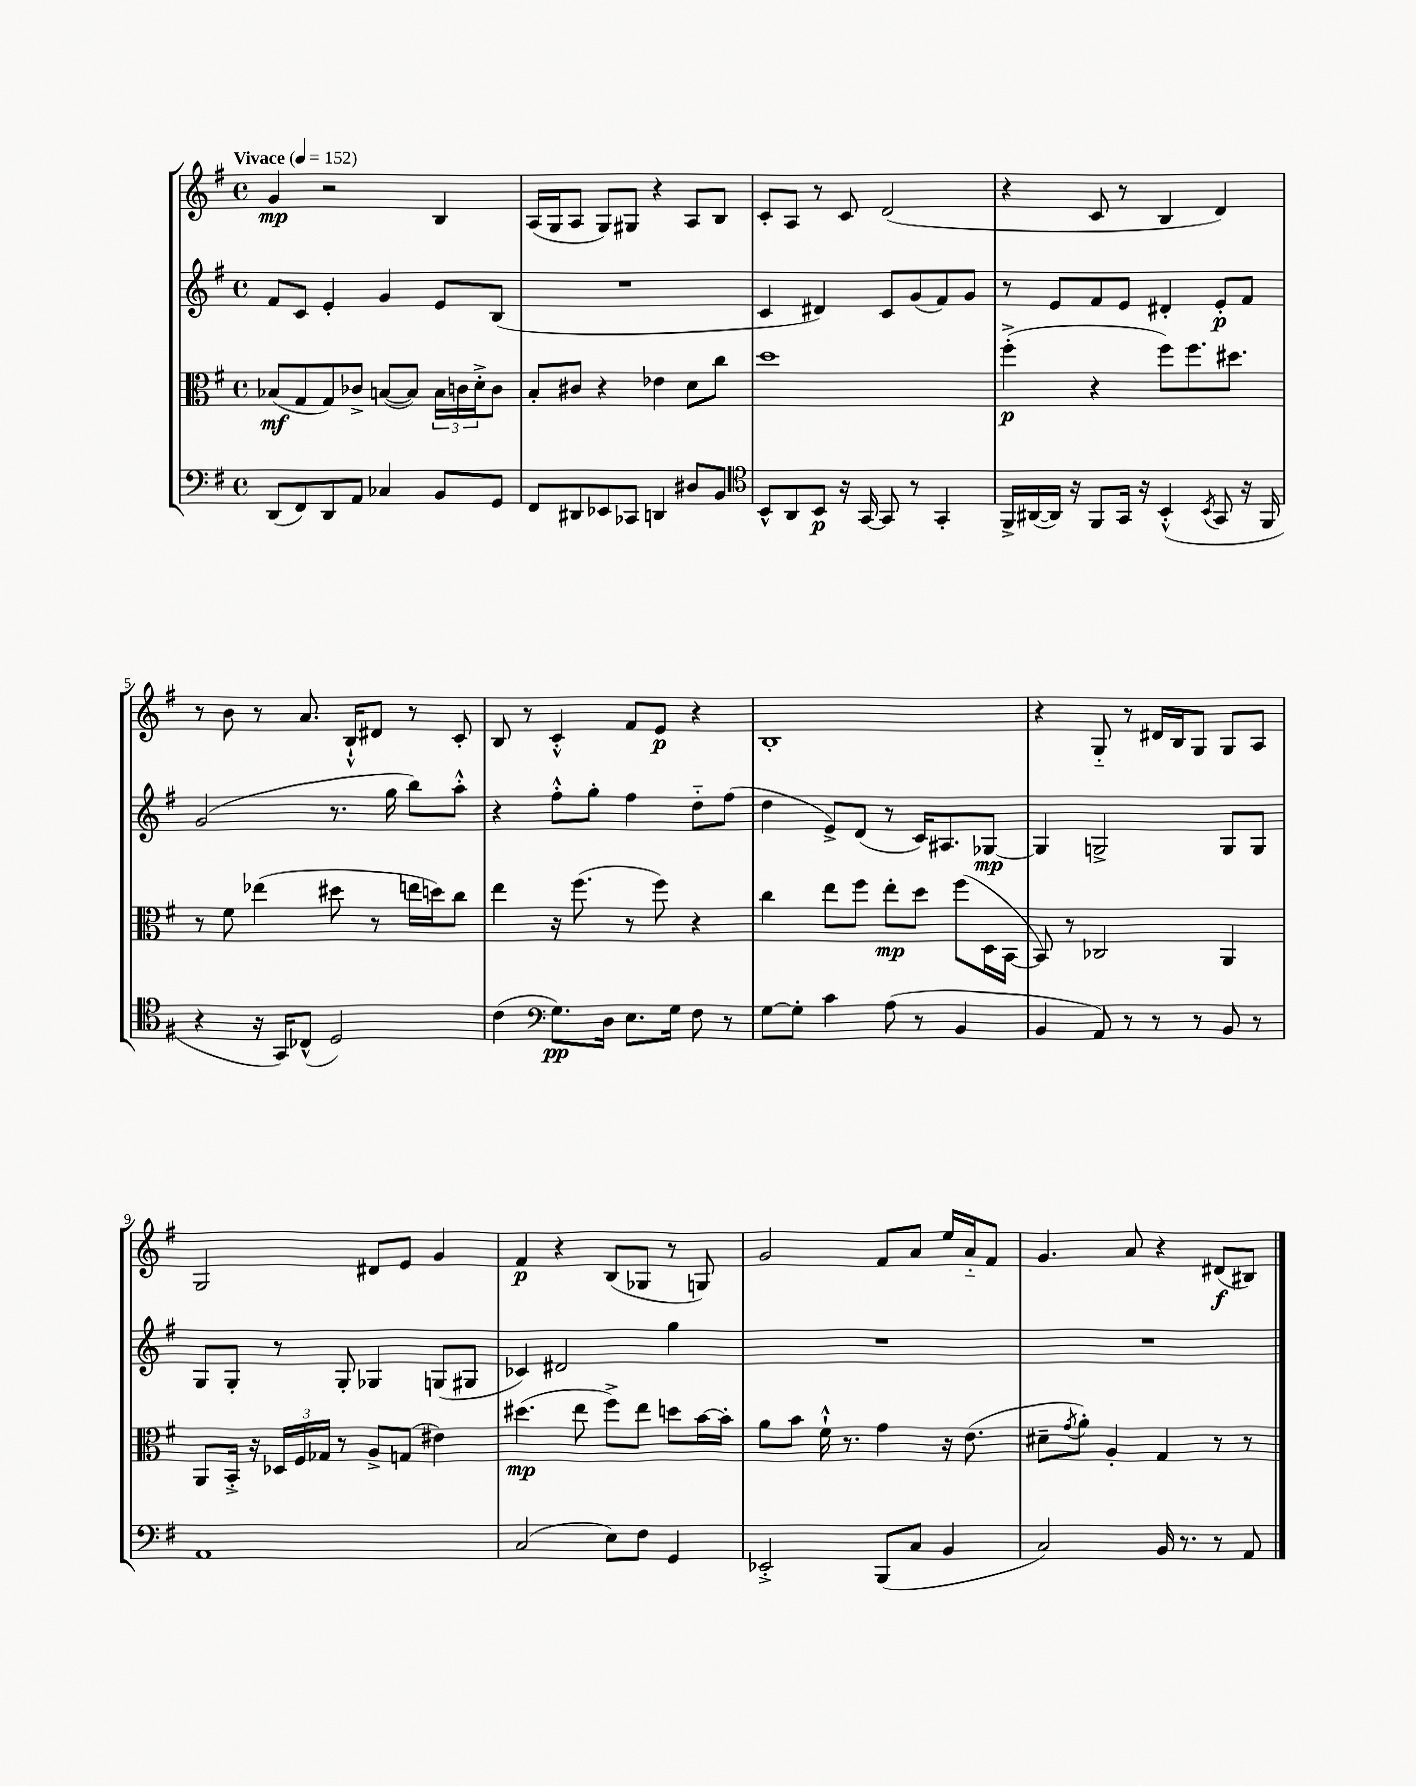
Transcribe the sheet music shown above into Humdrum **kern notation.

**kern	**kern	**kern	**kern
*staff4	*staff3	*staff2	*staff1
*clefF4	*clefC3	*clefG2	*clefG2
*k[f#]	*k[f#]	*k[f#]	*k[f#]
*M4/4	*M4/4	*M4/4	*M4/4
*met(c)	*met(c)	*met(c)	*met(c)
*MM152	*MM152	*MM152	*MM152
(8DD	(8B-	8f#	4g
8FF#)	8G	8c	.
8DD	8G)	4e'	2r
8AA	8c-^	.	.
4C-	([8B	4g	.
.	8B])	.	.
8BB	24B	8e	4B
.	24c	.	.
.	24d'^	.	.
8GG	8c	(8B	.
=	=	=	=
8FF#	8B'	1r	(16A
.	.	.	16G
8DD#	8c#	.	8A
8EE-	4r	.	8G)
8CC-	.	.	8G#
4DD	4e-	.	4r
8D#	8d	.	8A
8BB	8cc	.	8B
=	=	=	=
*clefC4	*	*	*
8BB^^	1dd	4c	8c'
8AA	.	.	8A
8BB	.	4d#)	8r
16r	.	.	8c
[16GG	.	.	.
8GG]	.	8c	(2d
8r	.	(8g	.
4GG'	.	8f#)	.
.	.	8g	.
=	=	=	=
16FF#^	(4ff#'^	8r	4r
([16AA#	.	.	.
16AA#])	.	8e	.
16r	.	.	.
8FF#	4r	8f#	8c
16GG	.	8e	8r
16r	.	.	.
(4BB'^^	8ff#)	4d#'	4B
.	8.ff#	.	.
8qBB	.	.	.
8GG	.	8e'	4d)
.	8.dd#	.	.
16r	.	8f#	.
16FF#	.	.	.
=	=	=	=
4r	8r	(2g	8r
.	8f#	.	8b
16r	(4ee-	.	8r
16GG)	.	.	.
(8C-^^	.	.	8.a
2D)	8dd#	8.r	.
.	.	.	16B`^^
.	8r	.	8d#
.	.	16gg	.
.	16ee	8bb)	8r
.	16dd)	.	.
.	8cc	8aa'^^	8c'
=	=	=	=
(4c	4ee	4r	8B
.	.	.	8r
*clefF4	*	*	*
8.G)	16r	8ff#'^^	4c'^^
.	(8.ff#	.	.
.	.	8gg'	.
16D	.	.	.
8.E	8r	4ff#	8f#
.	8ff#)	.	8e
16G	.	.	.
8F#	4r	8dd'~	4r
8r	.	(8ff#	.
=	=	=	=
[8G	4cc	4dd	1B'
8G']	.	.	.
4c	8ee	8e^)	.
.	8ff#	(8d	.
(8A	8ee'	8r	.
8r	8dd	16c)	.
.	.	8.A#	.
4BB	(8ff#	.	.
.	16D	[8G-	.
.	[16BB	.	.
=	=	=	=
4BB	8BB])	4G-]	4r
.	8r	.	.
8AA)	2C-	2G^	8G'~
8r	.	.	8r
8r	.	.	16d#
.	.	.	16B
8r	.	.	8G
8BB	4AA	8G	8G
8r	.	8G	8A
=	=	=	=
1AA	8AA	8G	2G
.	16BB'^	8G'	.
.	16r	.	.
.	24D-	8r	.
.	24F#	.	.
.	24G-	.	.
.	8r	8G'	.
.	8A^	4G-	8d#
.	(8G	.	8e
.	4e#)	(8G	4g
.	.	8G#	.
=	=	=	=
(2C	(4.dd#	4c-)	4f#
.	.	2d#	4r
.	8ee	.	.
8E)	8ff#^)	.	(8B
8F#	8ee	.	8G-
4GG	8dd	4gg	8r
.	[16b	.	8G)
.	16b']	.	.
=	=	=	=
2EE-'^	8a	1r	2g
.	8b	.	.
.	16f#`^^	.	.
.	8.r	.	.
(8BBB	4g	.	8f#
8C	.	.	8a
4BB	16r	.	16ee
.	(8.e	.	16a'~
.	.	.	8f#
=	=	=	=
2C)	8d#~	1r	4.g
.	8qg	.	.
.	8a')	.	.
.	4A'	.	.
.	.	.	8a
16BB	4G	.	4r
8.r	.	.	.
8r	8r	.	(8d#
8AA	8r	.	8B#)
==	==	==	==
*-	*-	*-	*-
